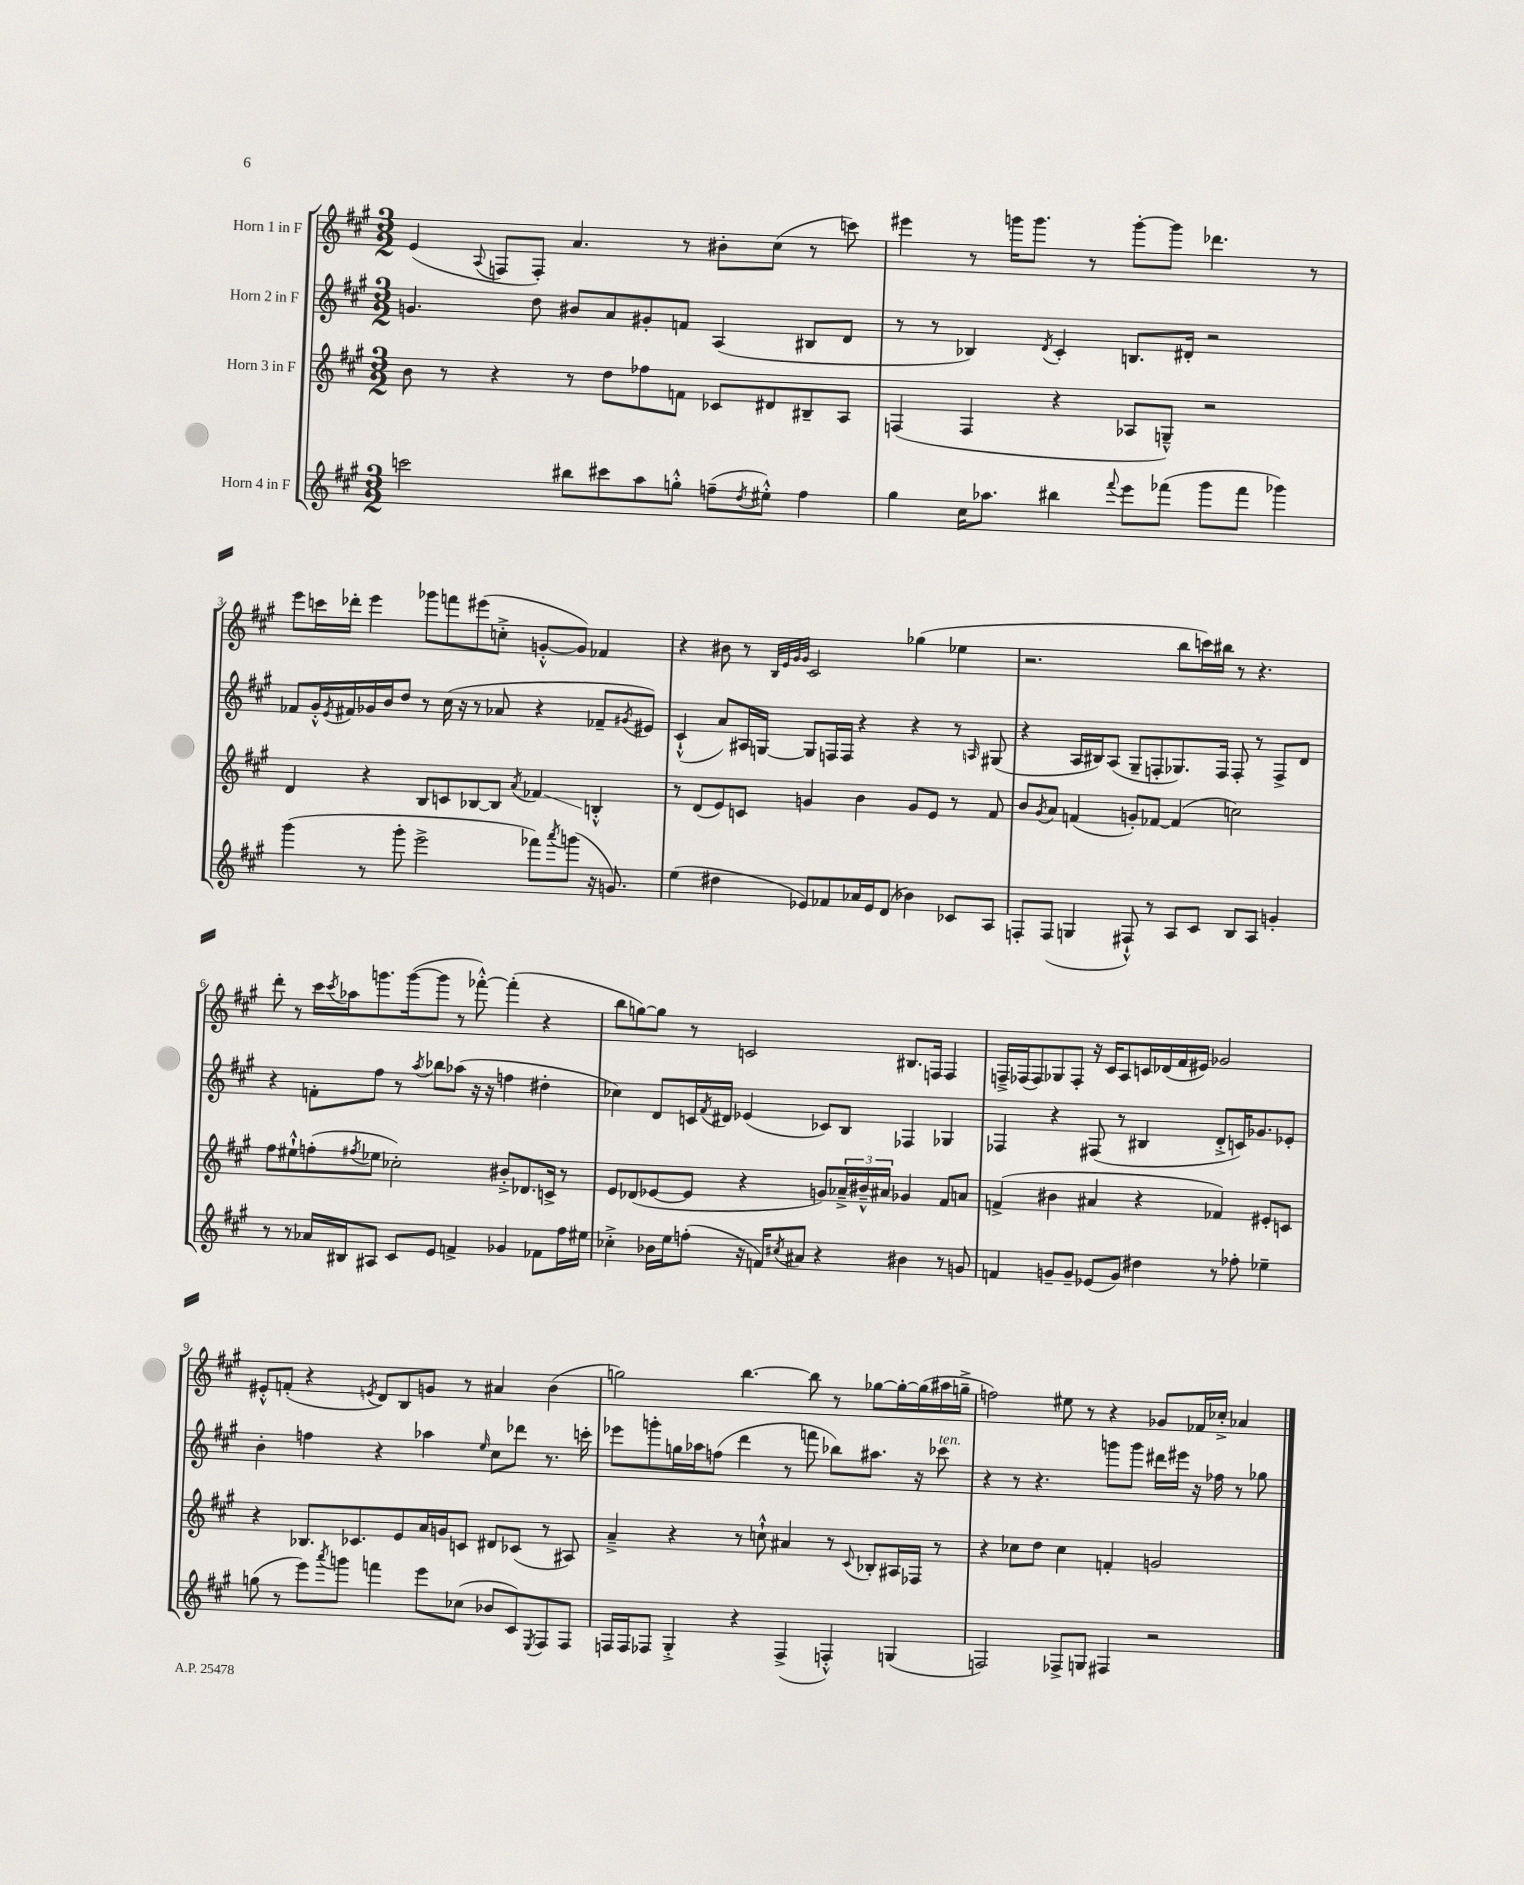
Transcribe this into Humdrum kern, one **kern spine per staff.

**kern	**kern	**kern	**kern
*staff4	*staff3	*staff2	*staff1
*clefG2	*clefG2	*clefG2	*clefG2
*k[f#c#g#]	*k[f#c#g#]	*k[f#c#g#]	*k[f#c#g#]
*M3/2	*M3/2	*M3/2	*M3/2
2ccc	8b	4.g	(4e
.	8r	.	.
.	.	.	8qqA
.	4r	.	8F
.	.	8dd	8F')
8bb#	8r	8b#	4.a
8ccc#	8dd	8a	.
8aa	8ff-	8g#'	.
8gg'^^	8f	8f	8r
(8ff~	8c-	(4A	8b#'
8qdd	.	.	.
8ee#'^^)	8d#	.	(8cc#
4ff	8B#~	8B#	8r
.	8A	8d	8ccc)
=	=	=	=
4gg#	(4F	8r	4eee#
.	.	8r	.
16cc#	4F	4B-)	8r
8.aa-	.	.	.
.	.	.	16ggg
.	.	.	8.ggg
.	.	8qd	.
4bb#	4r	4c#'	.
.	.	.	8r
8qqfff#	.	.	.
8eee	8A-	8.B	[8ggg'
(8fff-	8G~^^)	.	8ggg]
.	.	16d#'	.
8ggg#	2r	2r	4.ddd-
8fff-	.	.	.
4ggg-)	.	.	.
.	.	.	8r
=	=	=	=
(4ggg#	4d	8f-	8eee
.	.	16g#'^^	16ccc
.	.	8qe	.
.	.	16f#	16ddd-'
8r	4r	16g-	4eee
.	.	16b	.
8ggg#'	.	8dd	.
2eee^	8B	8r	8ggg-
.	8c	(16cc#	8fff
.	.	16r	.
.	[8B-	8r	(8eee#
.	8B-]	8a-	8cc'^
.	8qa	.	.
8fff-)	4f-	4r	[8g'^^
8qaaa	.	.	.
(8ggg	.	.	8g])
16r	4B'^^	8f-~	4f-
8.g)	.	.	.
.	.	8qg#	.
.	.	8e#)	.
=	=	=	=
(4ee	8r	(4c#`^^	4r
.	(8d	.	.
4dd#	8e)	8a)	8b#
.	8c	16A#	8r
.	.	[16G	.
.	.	.	32qqB
.	.	.	32qqe
.	.	.	32qqg#
.	.	.	32qqg#
8e-)	4g	8G]	2c#
8f-	.	16F	.
.	.	16F	.
16a-	4b	4r	.
16e-	.	.	.
(8d	.	.	.
4b-)	8g	4r	(4gg-
.	8e	.	.
8c-	8r	8r	4ee-
.	.	16qqA	.
8A	8f#	(8G#	.
=	=	=	=
8F'	8b	4r	2.r
.	8qg#	.	.
(8F	8a	.	.
4G	(4f	16A	.
.	.	16B#)	.
.	.	(8A	.
8F#`^^)	8g')	8G#~	.
8r	[8f-	8F'	.
8A	(4f-]	8.G-)	8bb
8c#	.	.	16ccc)
.	.	16F	16bb#
8B	2cc)	8F'	8r
8A	.	8r	4.r
4g'	.	8F^	.
.	.	8d	.
=	=	=	=
8r	8ff#	4r	8ddd'
8r	8ee#`^^	.	8r
16a-	(8ff'	8f'	16ccc#
.	.	.	8qccc#
16B#	.	.	16aa-
.	8qff#	.	.
8A#	8ee-	8ff#	8.ggg
8c#	2cc-')	8r	.
.	.	.	([16ggg
.	.	8qaa	.
8e	.	8bb-	8ggg]
4f^	.	(8aa-	8r
.	.	16r	[8fff-'^^)
.	.	16r	.
4g-	8b#'^	4ff	(4fff-']
.	8.d-	.	.
8f-	.	4dd#'	4r
.	16c^	.	.
16ff#	8r	.	.
16ee#	.	.	.
=	=	=	=
4cc-'^	8e	4cc-)	8bb
.	(8d-	.	[8gg)
16b-	[8e-	8d	8gg]
16ee	.	.	.
(8ff'	8e-]	16c	8r
.	.	8qf#	.
.	.	16d#	.
16r	4r	(4e-	2c
16f)	.	.	.
8qcc#	.	.	.
8a#	.	.	.
4r	8g)	8c-)	.
.	24a-~^	8B	.
.	24b#~^^	.	.
.	24a#	.	.
4b#	4g-	4F-	8.B#
.	.	.	16F
8r	8f#	4G-	4F
8g	8a	.	.
=	=	=	=
4f	(4f^	4F-	16F~^
.	.	.	(16F-
.	.	.	8F-)
8g~	4b#	4r	8G-
8g~	.	.	8F-'
(8e-	4a#	(8F#	16r
.	.	.	16c#
8g)	.	8r	8A
4dd#	4r	4B#	16c
.	.	.	(16d-
.	.	.	16f#
.	.	.	16e#)
8r	4f-)	8d'^	2g-
8ff-'	.	16c)	.
.	.	8.g-	.
4ee-~	8e#'	.	.
.	8c	8e-'	.
=	=	=	=
(8gg	4r	4b'	8e#'^^
8r	.	.	(8f'
8eee)	8.B-	4ff	4r
8qaaa	.	.	.
8ggg	.	.	.
.	8.c-	.	.
.	.	.	8qe
4fff	.	4r	8d)
.	8e	.	8B
8eee	16a	4aa-	8g
.	16g	.	.
(8cc-	8c	.	8r
.	.	16qqee	.
8b-	8d#	8cc#	4a#
8c#)	(8c-	8ddd-	.
8qE	.	.	.
8F#	8r	8.r	(4b
8F#	8A#)	.	.
.	.	16ccc'	.
=	=	=	=
16F	4a~^	8eee-	2gg)
16F	.	.	.
8F-	.	8ggg'	.
4G#'^	4r	16gg	.
.	.	16aa-	.
.	.	(8ff	.
4r	8r	4ddd	[4.bb
.	8cc`^^	.	.
(4F-^	4a#	8r	.
.	.	8fff	8bb]
4F'^^)	8r	8bb-)	8r
.	8qqc#	.	.
.	8B-'	8.aa#	[8gg-
(4G	16A#	.	16gg-'_
.	16F-	16r	(16gg-]
.	8r	8ccc-	16aa#
.	.	.	16gg~^
=	=	=	=
2F)	4r	4r	2ff)
.	8cc-	8r	.
.	8dd	4.r	.
8F-^	4cc-	.	8ee#
8G	.	.	8r
4F#	4f'	8ggg	4r
.	.	8ggg	.
2r	2g	16ddd#	8g-
.	.	16eee#	.
.	.	16r	16f-
.	.	16ff-	16cc-'^
.	.	8r	4a-
.	.	8gg-	.
==	==	==	==
*-	*-	*-	*-
